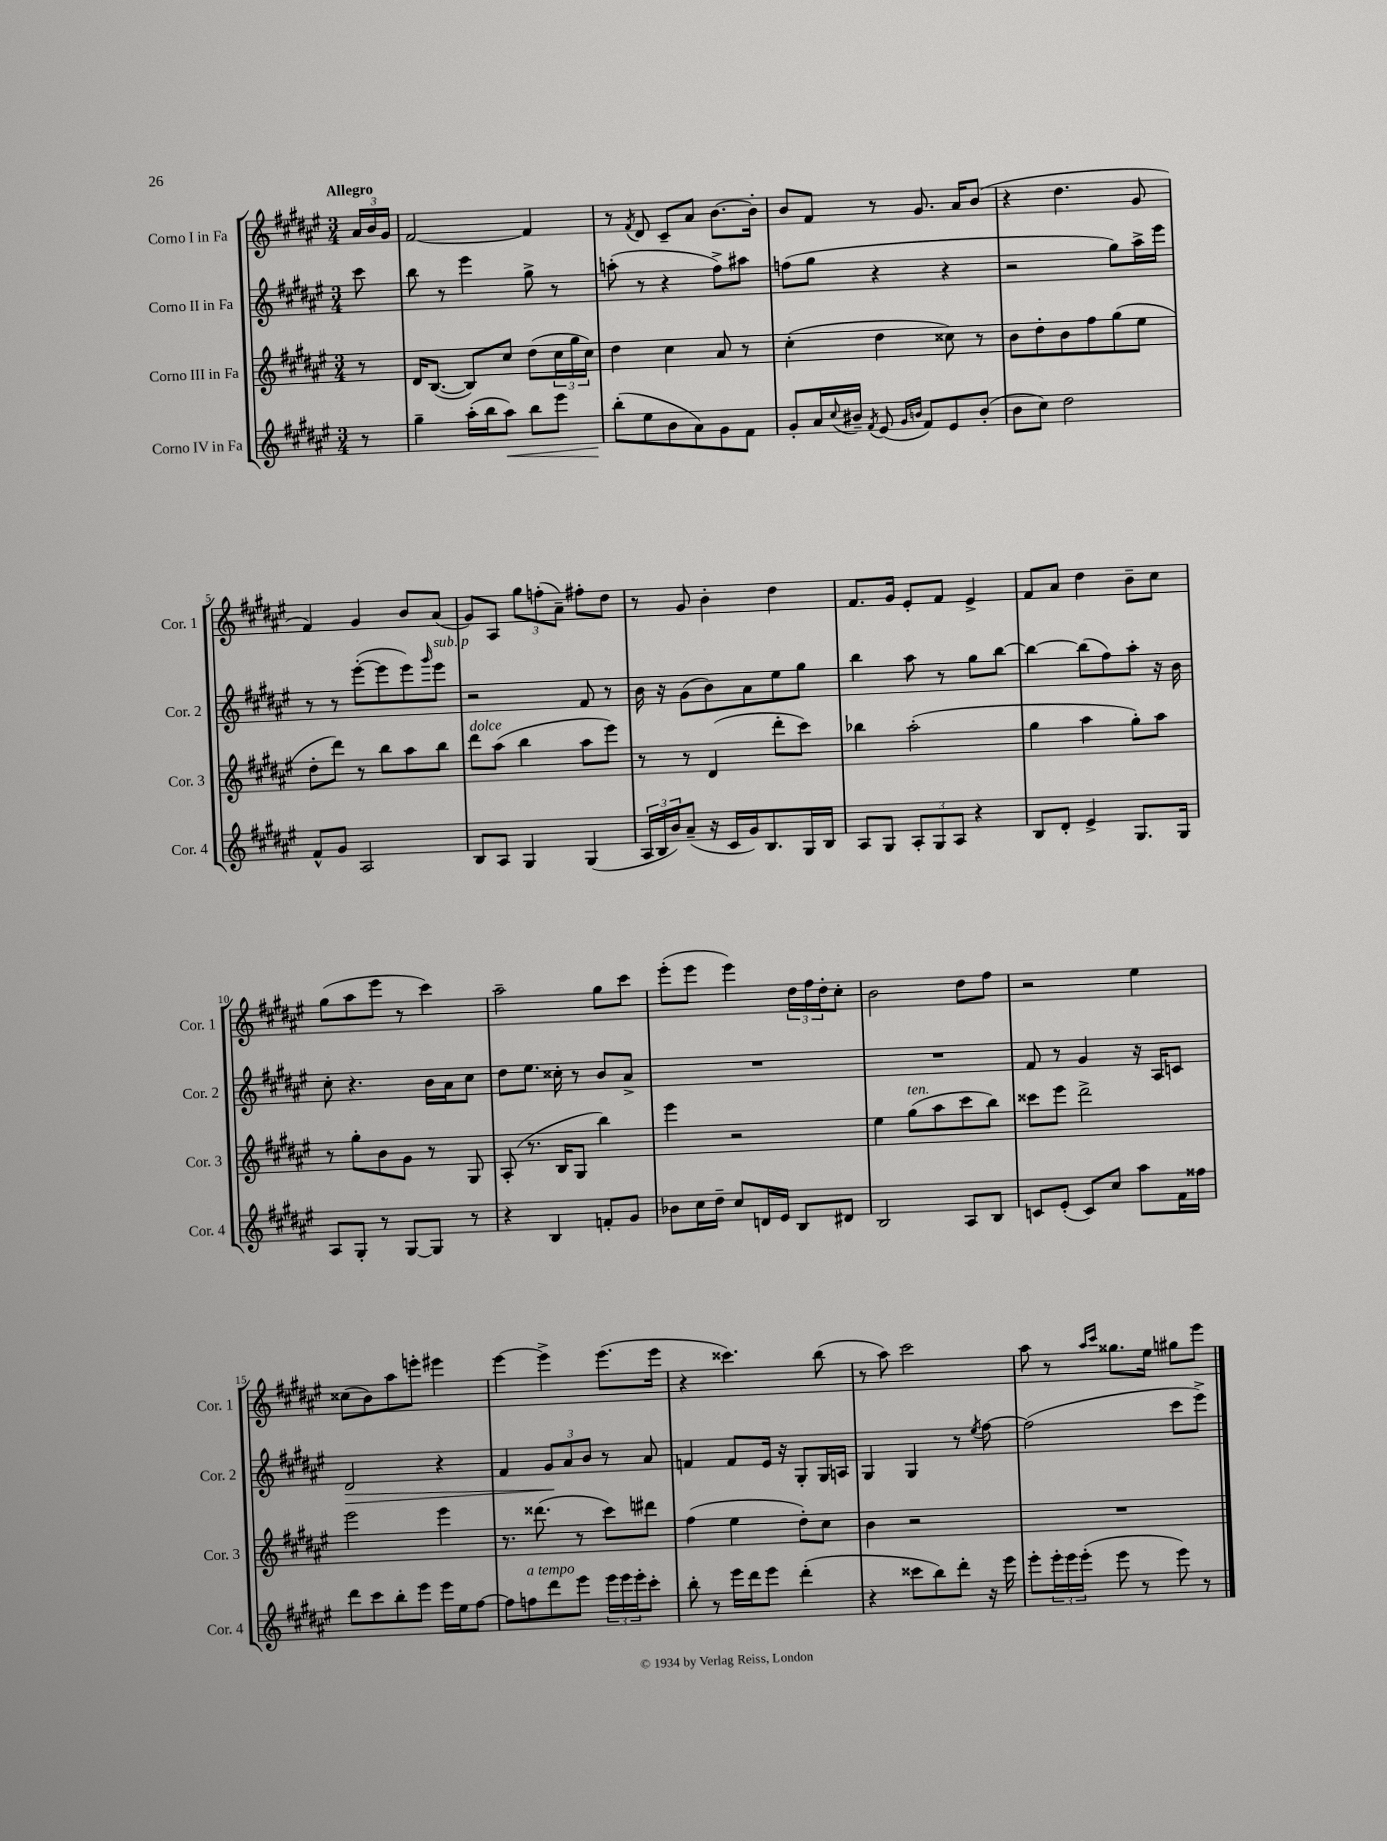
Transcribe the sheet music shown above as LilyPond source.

<<
\new StaffGroup <<
\new Staff = "s0" \with { instrumentName = "Corno I in Fa" shortInstrumentName = "Cor. 1" } {
    \clef treble \key fis \major \numericTimeSignature \time 3/4 \partial 8 \tempo "Allegro"
    \tuplet 3/2 { ais'16 b'16 gis'16 } |
    fis'2~ fis'4 |
    r8 \acciaccatura { fis'8 } dis'8 cis'8-- ais'8 b'8.~ b'16-. |
    b'8 fis'8 r8 gis'8. ais'16 b'8( |
    r4 dis''4. gis'8 |
    fis'4) gis'4 b'8 ais'8( |
    gis'8) ais8 \tuplet 3/2 { gis''8 f''8-.( ais'8--) } fis''8-. dis''8 |
    r8 gis'8 b'4-. dis''4 |
    fis'8. gis'16 eis'8-. fis'8 eis'4-> |
    fis'8 ais'8 dis''4 b'8-- cis''8 |
    gis''8( ais''8 eis'''8 r8 cis'''4) |
    ais''2-- gis''8 cis'''8 |
    eis'''8-.( eis'''8 eis'''4) \tuplet 3/2 { dis''16 fis''16 dis''16-. } cis''8-. |
    b'2 dis''8 fis''8 |
    r2 eis''4 |
    cisis''8( b'8) ais''8 e'''8-. eis'''4 |
    eis'''4~ eis'''4-> eis'''8.( eis'''16 |
    r4 cisis'''4.) b''8( |
    r8 ais''8) cis'''2 |
    ais''8 r8 \grace { ais''16 cis'''16 } gisis''8. eis''16 gis''8 eis'''8 \bar "|." |
}
\new Staff = "s1" \with { instrumentName = "Corno II in Fa" shortInstrumentName = "Cor. 2" } {
    \clef treble \key fis \major \numericTimeSignature \time 3/4 \partial 8
    cis'''8 |
    b''8 r8 eis'''4 gis''8-> r8 |
    a''8-.( r8 r4 fis''8->) ais''8 |
    f''8( gis''8 r4 r4 |
    r2 gis''8) ais''16-> eis'''16 |
    r8 r8 eis'''8~-.( eis'''8 eis'''8) \grace { gis'''16 } eis'''8^\markup { \italic "sub. p" } |
    r2 fis'8 r8 |
    b'16 r16 gis'8( b'8) ais'8 eis''8 gis''8 |
    b''4 ais''8 r8 gis''8 b''8~ |
    b''4~ b''8( fis''8) ais''8-. r16 b'16 |
    cis''8-. r4. b'16 ais'16 cis''8 |
    dis''8 eis''8. cisis''16-. r8 b'8 ais'8-> |
    R2. |
    R2. |
    fis'8 r8 gis'4 r16 ais16 c'8 |
    dis'2\> r4 |
    fis'4 \tuplet 3/2 { gis'8\! ais'8 b'8 } r8 ais'8 |
    f'4 f'8 eis'16 r16 gis8-. gis16 a16 |
    gis4 gis4 r8 \acciaccatura { eis''8 } fis''8~ |
    fis''2( cis'''8 eis'''8->) \bar "|." |
}
\new Staff = "s2" \with { instrumentName = "Corno III in Fa" shortInstrumentName = "Cor. 3" } {
    \clef treble \key fis \major \numericTimeSignature \time 3/4 \partial 8
    r8 |
    dis'16 b8.~( b8) cis''8 dis''8( \tuplet 3/2 { cis''16 gis''16 cis''16) } |
    dis''4 cis''4 ais'8 r8 |
    cis''4-.( dis''4 cisis''8) r8 |
    b'8 dis''8-. b'8 fis''8 gis''8( eis''8 |
    dis''8-. dis'''8) r8 b''8 ais''8 b''8 |
    dis'''8^\markup { \italic "dolce" } ais''8( b''4 ais''8 eis'''8) |
    r8 r8 dis'4( dis'''8-. cis'''8) |
    bes''4 ais''2-.( |
    gis''4 ais''4 gis''8-.) ais''8 |
    r8 gis''8-. b'8 gis'8 r8 gis8 |
    ais8-.( r8. b16 gis8 b''4) |
    eis'''4 r2 |
    eis''4 gis''8^\markup { \italic "ten." }( ais''8 cis'''8 b''8) |
    cisis'''8 eis'''8 dis'''2-> |
    eis'''2 eis'''4 |
    r8. disis'''8.( r8 cis'''8) dis'''8 |
    fis''4( eis''4 dis''8-.) cis''8 |
    b'4 r2 |
    R2. \bar "|." |
}
\new Staff = "s3" \with { instrumentName = "Corno IV in Fa" shortInstrumentName = "Cor. 4" } {
    \clef treble \key fis \major \numericTimeSignature \time 3/4 \partial 8
    r8 |
    gis''4-- ais''16-.( b''16 ais''8\<) b''8 eis'''8 |
    b''8-.\!( eis''8 b'8 ais'8) gis'8 fis'8 |
    gis'8-. ais'16 \appoggiatura { cis''8 } bis'16-- \acciaccatura { fis'8 } eis'8( \grace { gis'16 b'16 } fis'8) eis'8 b'8-.( |
    b'8 cis''8) dis''2 |
    fis'8-^ gis'8 ais2 |
    b8 ais8 gis4 gis4( |
    \tuplet 3/2 { ais16 b16 b'16) } ais'8--( r16 cis'16 gis'16) b8. gis16 b16 |
    ais8 gis8 \tuplet 3/2 { ais8-. gis8 ais8 } r4 |
    b8 dis'8-. eis'4-> gis8. gis16 |
    ais8 gis8-. r8 gis8~ gis8 r8 |
    r4 b4 f'8-. gis'8 |
    bes'8 cis''16 dis''16-- cis''8 d'16 eis'16 b8 dis'8 |
    b2 ais8 b8 |
    c'8 eis'8-.( c'8) cis''8 ais''8 fis'16 fisis''16 |
    dis'''8 cis'''8 b''8-. eis'''8 eis'''16 eis''16 fis''8~ |
    fis''8 f''8^\markup { \italic "a tempo" } dis'''8 eis'''8 \tuplet 3/2 { eis'''16 eis'''16 eis'''16-. } cis'''8-. |
    b''8-. r8 eis'''16 dis'''16 eis'''8 dis'''4-.( |
    r4 cisis'''8 b''8) dis'''8-. r16 eis'''16 |
    eis'''8-. \tuplet 3/2 { eis'''16-. eis'''16 eis'''16-.( } eis'''8 r8 eis'''8) r8 \bar "|." |
}
>>
>>
